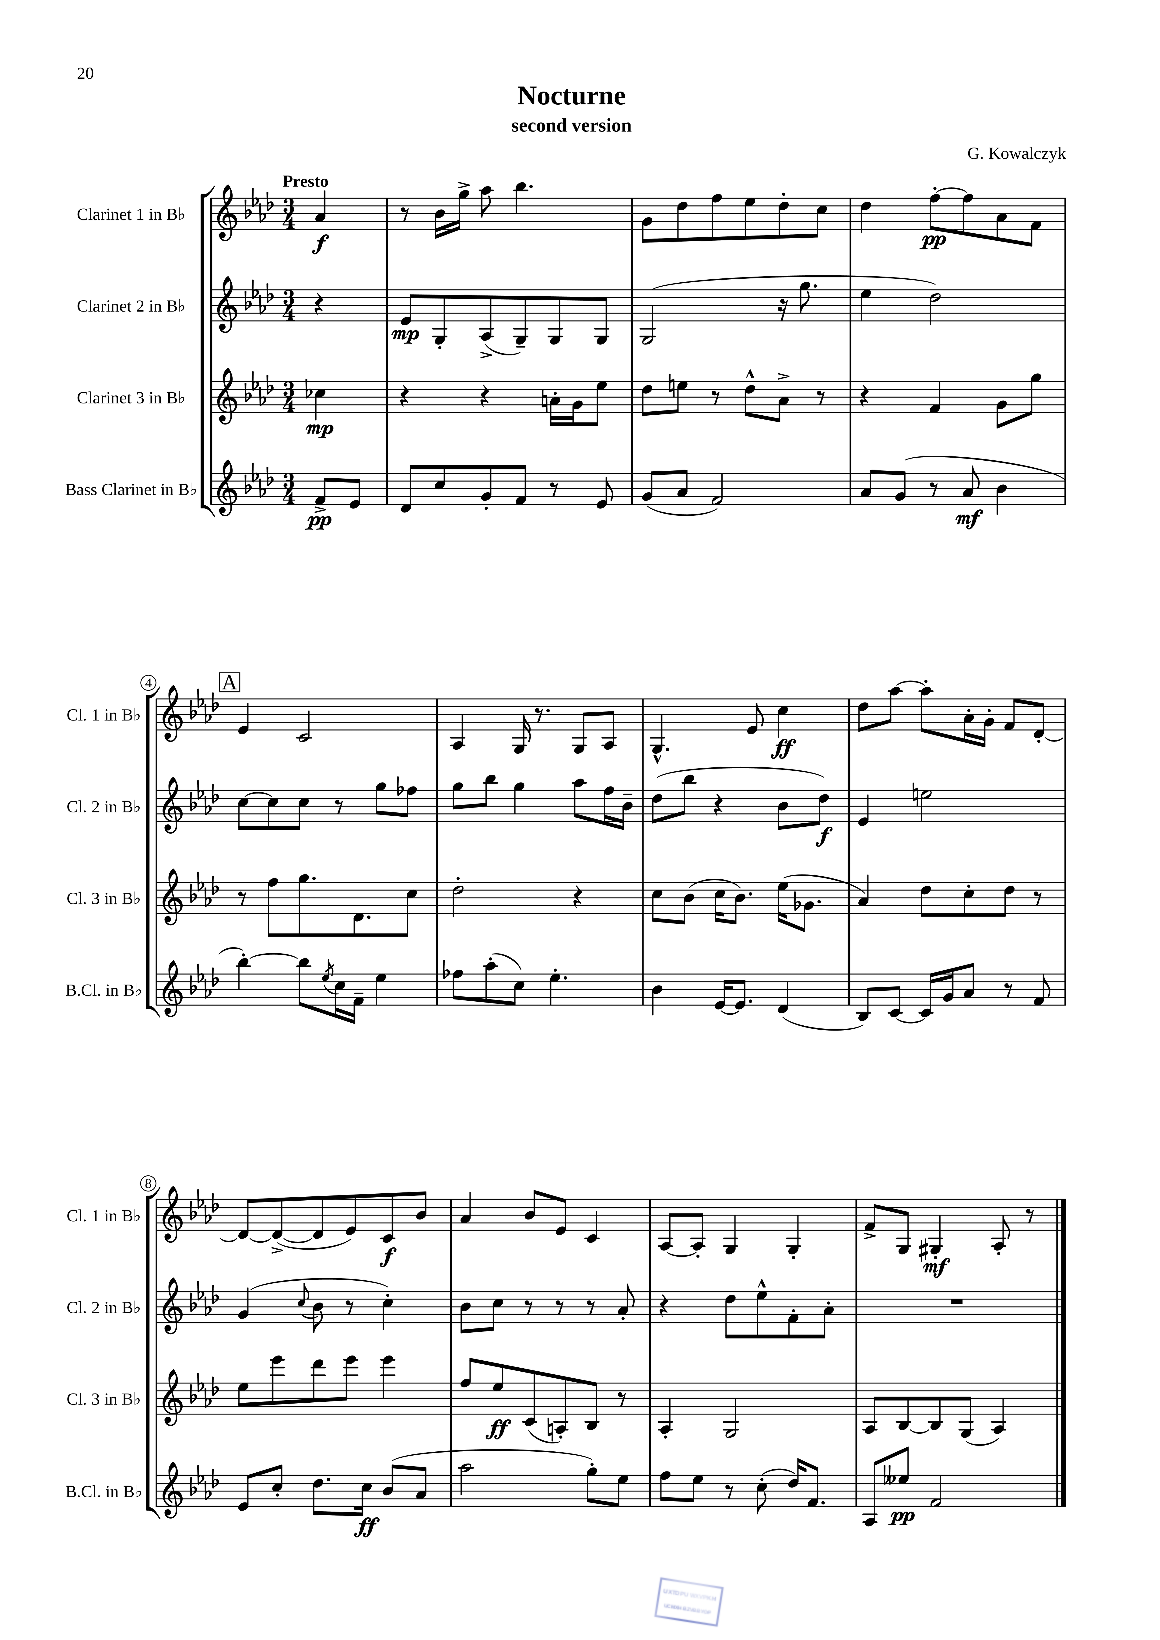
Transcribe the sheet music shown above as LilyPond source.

\header { title = "Nocturne" composer = "G. Kowalczyk" subtitle = "second version" }
<<
\new StaffGroup <<
\new Staff = "s0" \with { instrumentName = "Clarinet 1 in Bb" shortInstrumentName = "Cl. 1 in Bb" } {
    \clef treble \key aes \major \numericTimeSignature \time 3/4 \partial 4 \tempo "Presto"
    aes'4\f |
    r8 bes'16 g''16-> aes''8 bes''4. |
    g'8 des''8 f''8 ees''8 des''8-. c''8 |
    des''4 f''8~-.\pp f''8 aes'8 f'8 |
    \mark \markup { \box "A" } ees'4 c'2 |
    aes4 g16 r8. g8 aes8 |
    g4.-^ ees'8 c''4\ff |
    des''8 aes''8~ aes''8-. aes'16-. g'16-. f'8 des'8~-. |
    des'8~ des'8~->( des'8 ees'8) c'8\f bes'8 |
    aes'4 bes'8 ees'8 c'4 |
    aes8~ aes8-. g4 g4-. |
    f'8-> g8 gis4-.\mf aes8-. r8 \bar "|." |
}
\new Staff = "s1" \with { instrumentName = "Clarinet 2 in Bb" shortInstrumentName = "Cl. 2 in Bb" } {
    \clef treble \key aes \major \numericTimeSignature \time 3/4 \partial 4
    r4 |
    ees'8\mp g8-. aes8->( g8--) g8 g8 |
    g2( r16 g''8. |
    ees''4 des''2) |
    \mark \markup { \box "A" } c''8~ c''8 c''8 r8 g''8 fes''8 |
    g''8 bes''8 g''4 aes''8 f''16 bes'16-- |
    des''8( bes''8 r4 bes'8 des''8\f) |
    ees'4 e''2 |
    g'4( \appoggiatura { c''8 } bes'8 r8 c''4-.) |
    bes'8 c''8 r8 r8 r8 aes'8-. |
    r4 des''8 ees''8-^ f'8-. aes'8-. |
    R2. \bar "|." |
}
\new Staff = "s2" \with { instrumentName = "Clarinet 3 in Bb" shortInstrumentName = "Cl. 3 in Bb" } {
    \clef treble \key aes \major \numericTimeSignature \time 3/4 \partial 4
    ces''4\mp |
    r4 r4 a'16-. g'16 ees''8 |
    des''8 e''8 r8 des''8-^ aes'8-> r8 |
    r4 f'4 g'8 g''8 |
    \mark \markup { \box "A" } r8 f''8 g''8. des'8. c''8 |
    des''2-. r4 |
    c''8 bes'8( c''16 bes'8.) ees''16( ges'8. |
    aes'4) des''8 c''8-. des''8 r8 |
    ees''8 ees'''8 des'''8 ees'''8 ees'''4 |
    f''8 ees''8\ff c'8( a8-.) bes8 r8 |
    aes4-. g2 |
    aes8 bes8~ bes8 g8( aes4) \bar "|." |
}
\new Staff = "s3" \with { instrumentName = "Bass Clarinet in Bb" shortInstrumentName = "B.Cl. in Bb" } {
    \clef treble \key aes \major \numericTimeSignature \time 3/4 \partial 4
    f'8->\pp ees'8 |
    des'8 c''8 g'8-. f'8 r8 ees'8 |
    g'8( aes'8 f'2) |
    aes'8 g'8( r8 aes'8\mf bes'4 |
    \mark \markup { \box "A" } bes''4~-.) bes''8 \acciaccatura { ees''8 } c''16 f'16-- ees''4 |
    fes''8 aes''8-.( c''8) ees''4.-. |
    bes'4 ees'16~ ees'8. des'4( |
    bes8) c'8~ c'16 g'16 aes'8 r8 f'8 |
    ees'8 c''8-. des''8. c''16\ff bes'8( aes'8 |
    aes''2 g''8-.) ees''8 |
    f''8 ees''8 r8 c''8-.( des''16) f'8. |
    aes8 eeses''8\pp f'2 \bar "|." |
}
>>
>>
\layout { \context { \Score \override BarNumber.stencil = #(make-stencil-circler 0.1 0.3 ly:text-interface::print) } }
